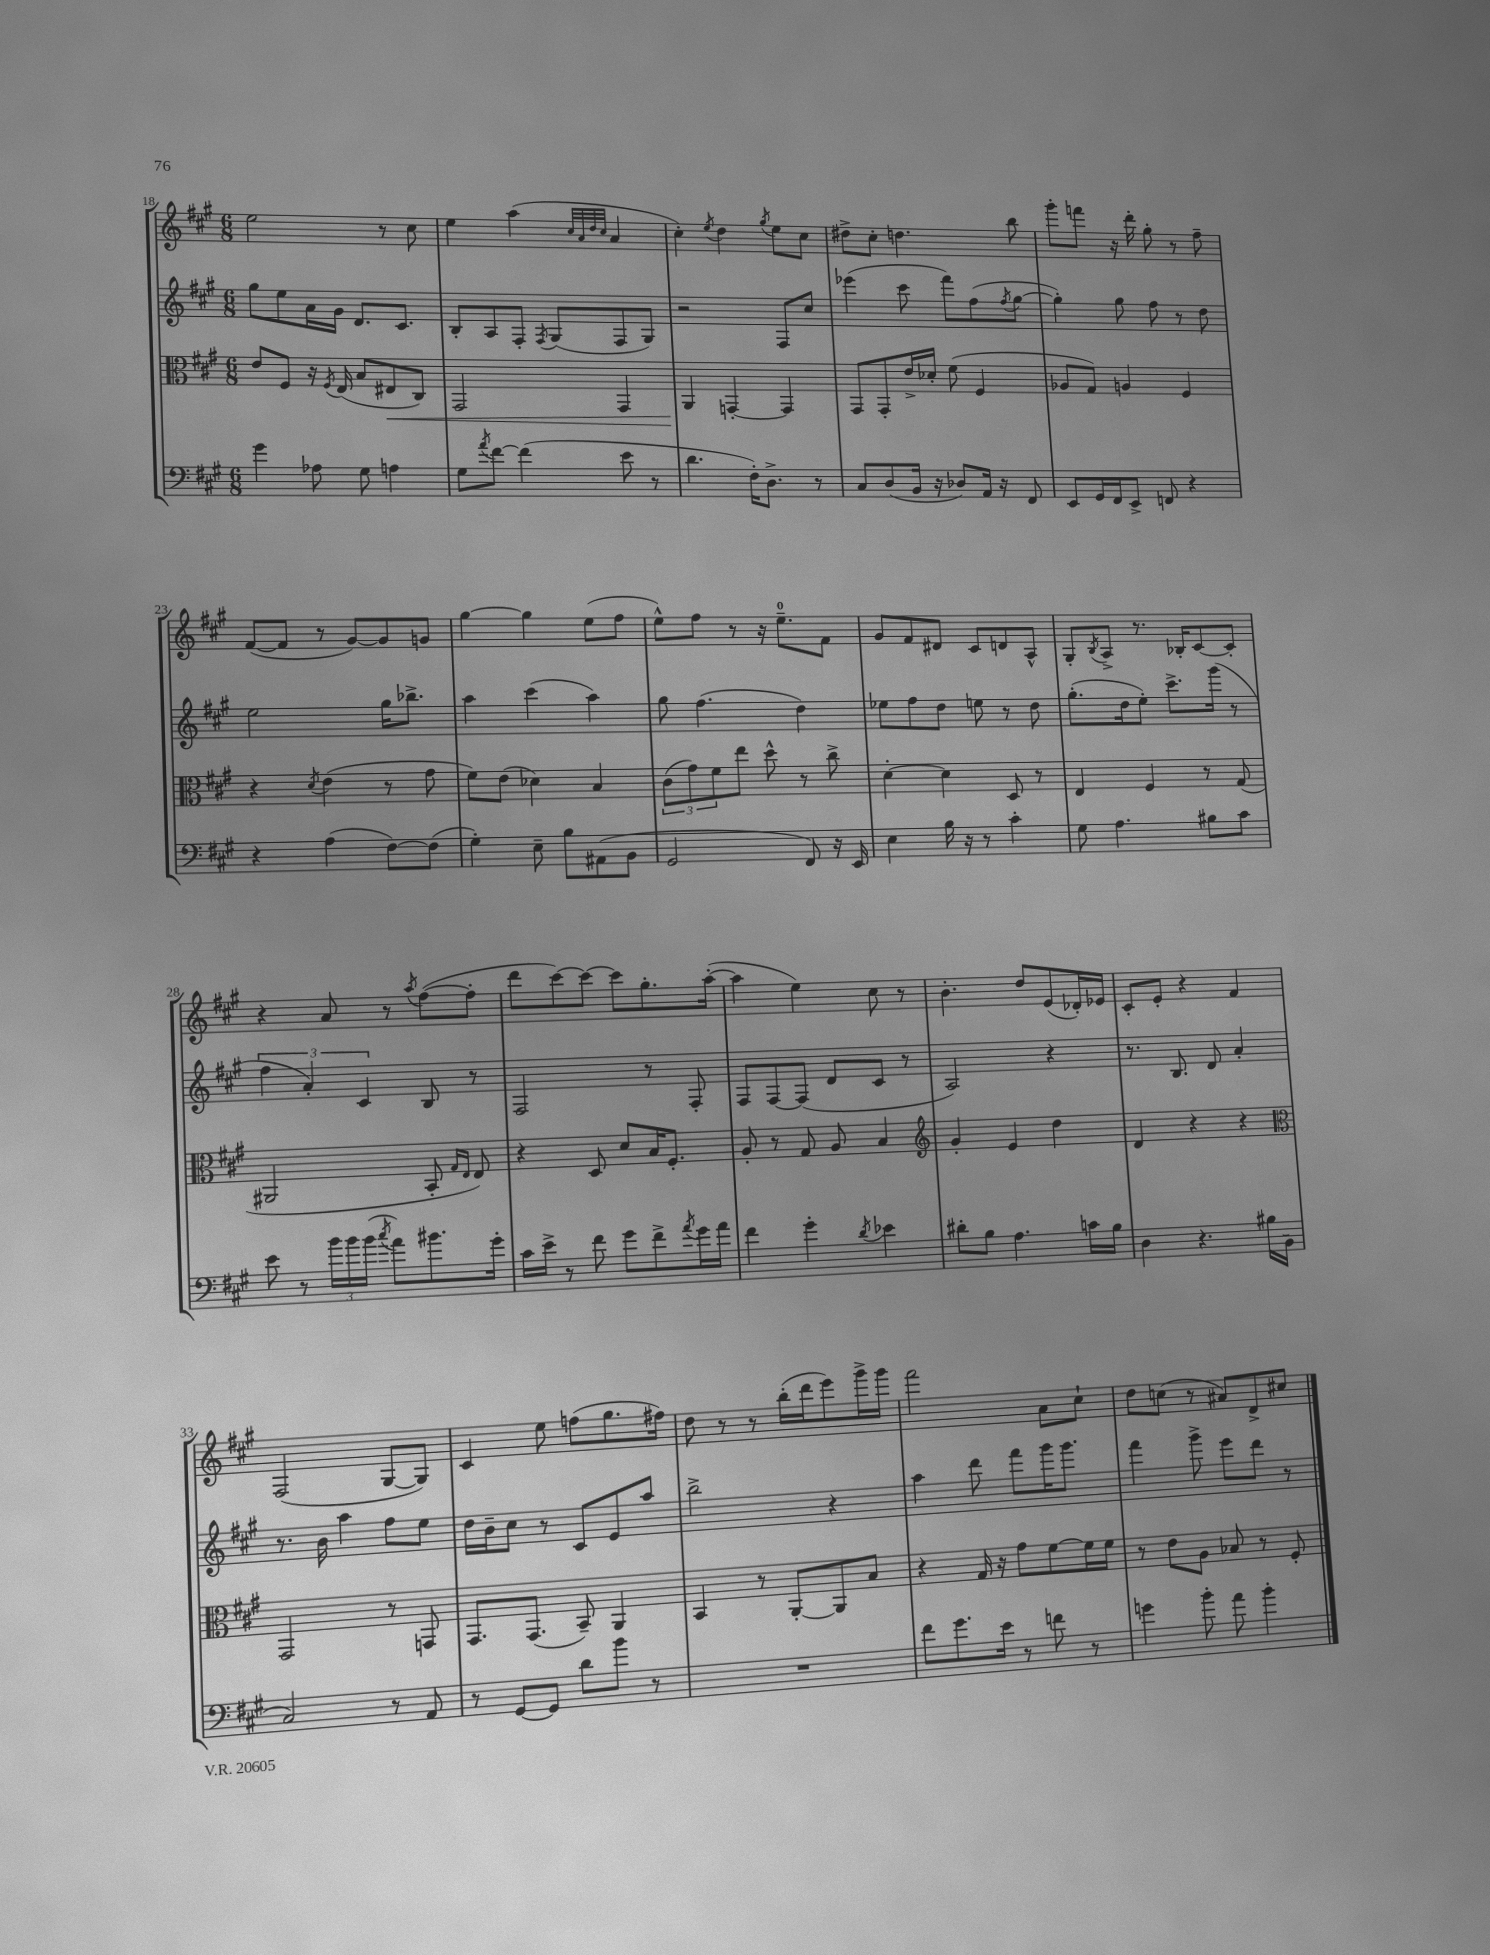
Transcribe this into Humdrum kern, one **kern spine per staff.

**kern	**kern	**kern	**kern
*staff4	*staff3	*staff2	*staff1
*clefF4	*clefC3	*clefG2	*clefG2
*k[f#c#g#]	*k[f#c#g#]	*k[f#c#g#]	*k[f#c#g#]
*M6/8	*M6/8	*M6/8	*M6/8
4g#	8e	8gg#	2ee
.	8F#	8ee	.
8A-	16r	16a	.
.	8qF#	.	.
.	(16E	16g#	.
8G#	8B	8.d	.
4A	8E#	.	8r
.	.	8.c#	.
.	8C#)	.	8cc#
=	=	=	=
8G#	2GG#	8B'	4ee
8qa	.	.	.
[8f#	.	8A	.
(4f#]	.	8F#'	(4aa
.	.	8qF#	.
.	.	(8G#	.
.	.	.	32qqcc#
.	.	.	32qqa
.	.	.	32qqdd
.	.	.	32qqcc#
8e	4GG#	8F#	4a
8r	.	8G#)	.
=	=	=	=
4.d	4AA	2r	4cc#')
.	.	.	8qee
.	[4GG'	.	4dd
16F#')	.	.	.
8.D^	.	.	.
.	.	.	8qgg#
.	4GG]	8F#	8ee
8r	.	8cc#	8cc#
=	=	=	=
8C#	8GG#	(4eee-	8dd#^
(8D	8GG#'	.	8cc#'
16BB	16e^	8ccc#	4.dd
16r	16d-'	.	.
8D-)	(8f#	8fff#)	.
16AA	4F#	(8ff#	.
16r	.	.	.
.	.	8qff#	.
8FF#	.	[8gg#	8bb
=	=	=	=
8EE	8A-	4gg#'])	8ggg#'
16GG#	8G#)	.	8fff
16FF#	.	.	.
8EE^	4A	8gg#	16r
.	.	.	16ddd'
8FF	.	8ff#	8gg#'
4r	4F#	8r	8r
.	.	8dd	8ff#~
=	=	=	=
4r	4r	2ee	([8f#
.	.	.	8f#]
.	8qd	.	.
(4A	(4e	.	8r
.	.	.	[8g#)
[8F#)	8r	16gg#	8g#]
.	.	8.bb-^	.
(8F#]	8g#	.	8g
=	=	=	=
4G#')	8f#)	4aa	[4gg#
.	(8e	.	.
8E~	4d-)	(4ccc#	4gg#]
8B	.	.	.
(8AA#	4B	4aa)	(8ee
8BB	.	.	8ff#
=	=	=	=
2GG#	(12c#	8gg#	8ee^^)
.	12g#)	.	.
.	.	(4.ff#	8ff#
.	12f#	.	.
.	8ee	.	8r
.	8dd^^	.	16r
.	.	.	8.ee~
8FF#)	8r	4dd)	.
16r	8cc#^	.	8f#
16EE	.	.	.
=	=	=	=
4E	[4d'	8ee-	8g#
.	.	8ff#	8f#
16B	4d]	8dd	8d#
16r	.	.	.
8r	.	8ee	8c#
4c#'	8D	8r	8d
.	8r	8dd	8A^^
=	=	=	=
8G#	4E	(8.gg#'	8G#'
.	.	.	8qB
4.A	.	.	8A^
.	.	16dd	.
.	4F#	8ee')	8.r
.	.	8.ccc#^	.
.	.	.	16B-'
8B#	8r	.	[8c#
.	.	(16ggg#	.
8c#	(8G#	8r	8c#']
=	=	=	=
8e	2AA#	6ff#	4r
8r	.	.	.
.	.	6a')	.
24b	.	.	8a
24b	.	.	.
(24b	.	6c#	.
8qcc#	.	.	.
8a)	.	.	8r
.	.	.	8qaa
8.b#	8BB'	8B	([8ff#
.	16qqG#	.	.
.	16qqE	.	.
.	8E)	8r	8ff#']
16g#'	.	.	.
=	=	=	=
16c#	4r	2F#	8ddd
16e^	.	.	.
8r	.	.	[8ccc#)
8f#	8D	.	8ccc#_
8g#	8d	.	8ccc#]
8f#^	16B	8r	8.gg#'
.	8.F#'	.	.
8qa	.	.	.
16g#	.	8F#'	.
16a	.	.	([16aa'
=	=	=	=
4f#	8A'	8F#	4aa]
.	8r	[8F#	.
4g#'	8G#	(8F#]	4ee)
.	8A	8d	.
8qd	.	.	.
4e-	4B	8c#	8cc#
.	.	8r	8r
=	=	=	=
*	*clefG2	*	*
8d#'	4g#'	2A)	4.b'
8B	.	.	.
4.A	4e	.	.
.	.	.	8dd
.	4dd	4r	(8e
16c	.	.	16d-')
16B	.	.	16e-
=	=	=	=
4D	4d	8.r	8c#'
.	.	.	8e'
.	.	8.B	.
4.r	4r	.	4r
.	.	8d	.
.	4r	4a'	4f#
16B#	.	.	.
(16BB	.	.	.
=	=	=	=
*	*clefC3	*	*
2C#)	2GG#	8.r	(2F#
.	.	16b	.
.	.	4aa	.
8r	8r	8ff#	[8G#
8AA	8GG	8ee	8G#])
=	=	=	=
8r	8.GG#	16dd	4c#
.	.	16b~	.
[8GG#	.	8cc#	.
.	(8.GG#	.	.
8GG#]	.	8r	8ee
8d	8BB~)	8c#	(8ff
8b	4AA	8e	8.gg#
8r	.	8aa	.
.	.	.	16ff#)
=	=	=	=
2.r	4BB	2bb^	8dd
.	.	.	8r
.	8r	.	8r
.	[8AA'	.	(16bb'
.	.	.	16ddd
.	8AA]	4r	8eee)
.	8B	.	16ggg#^
.	.	.	16ggg#
=	=	=	=
8f#	4r	4aa	2fff#
8.g#	.	.	.
.	16G#	8ddd	.
16e	16r	.	.
8r	8g#	8fff#	.
8f	[8f#	16ggg#	8a
.	.	8.ggg#	.
8r	16f#]	.	8cc#`
.	16f#	.	.
=	=	=	=
4g	8r	4fff#	8dd
.	8e	.	(8cc
8b'	8A	8ggg#^	8r
8a	8B-	8eee	8a#)
4b'	8r	8ddd	8d^
.	8F#'	8r	8cc#
==	==	==	==
*-	*-	*-	*-
